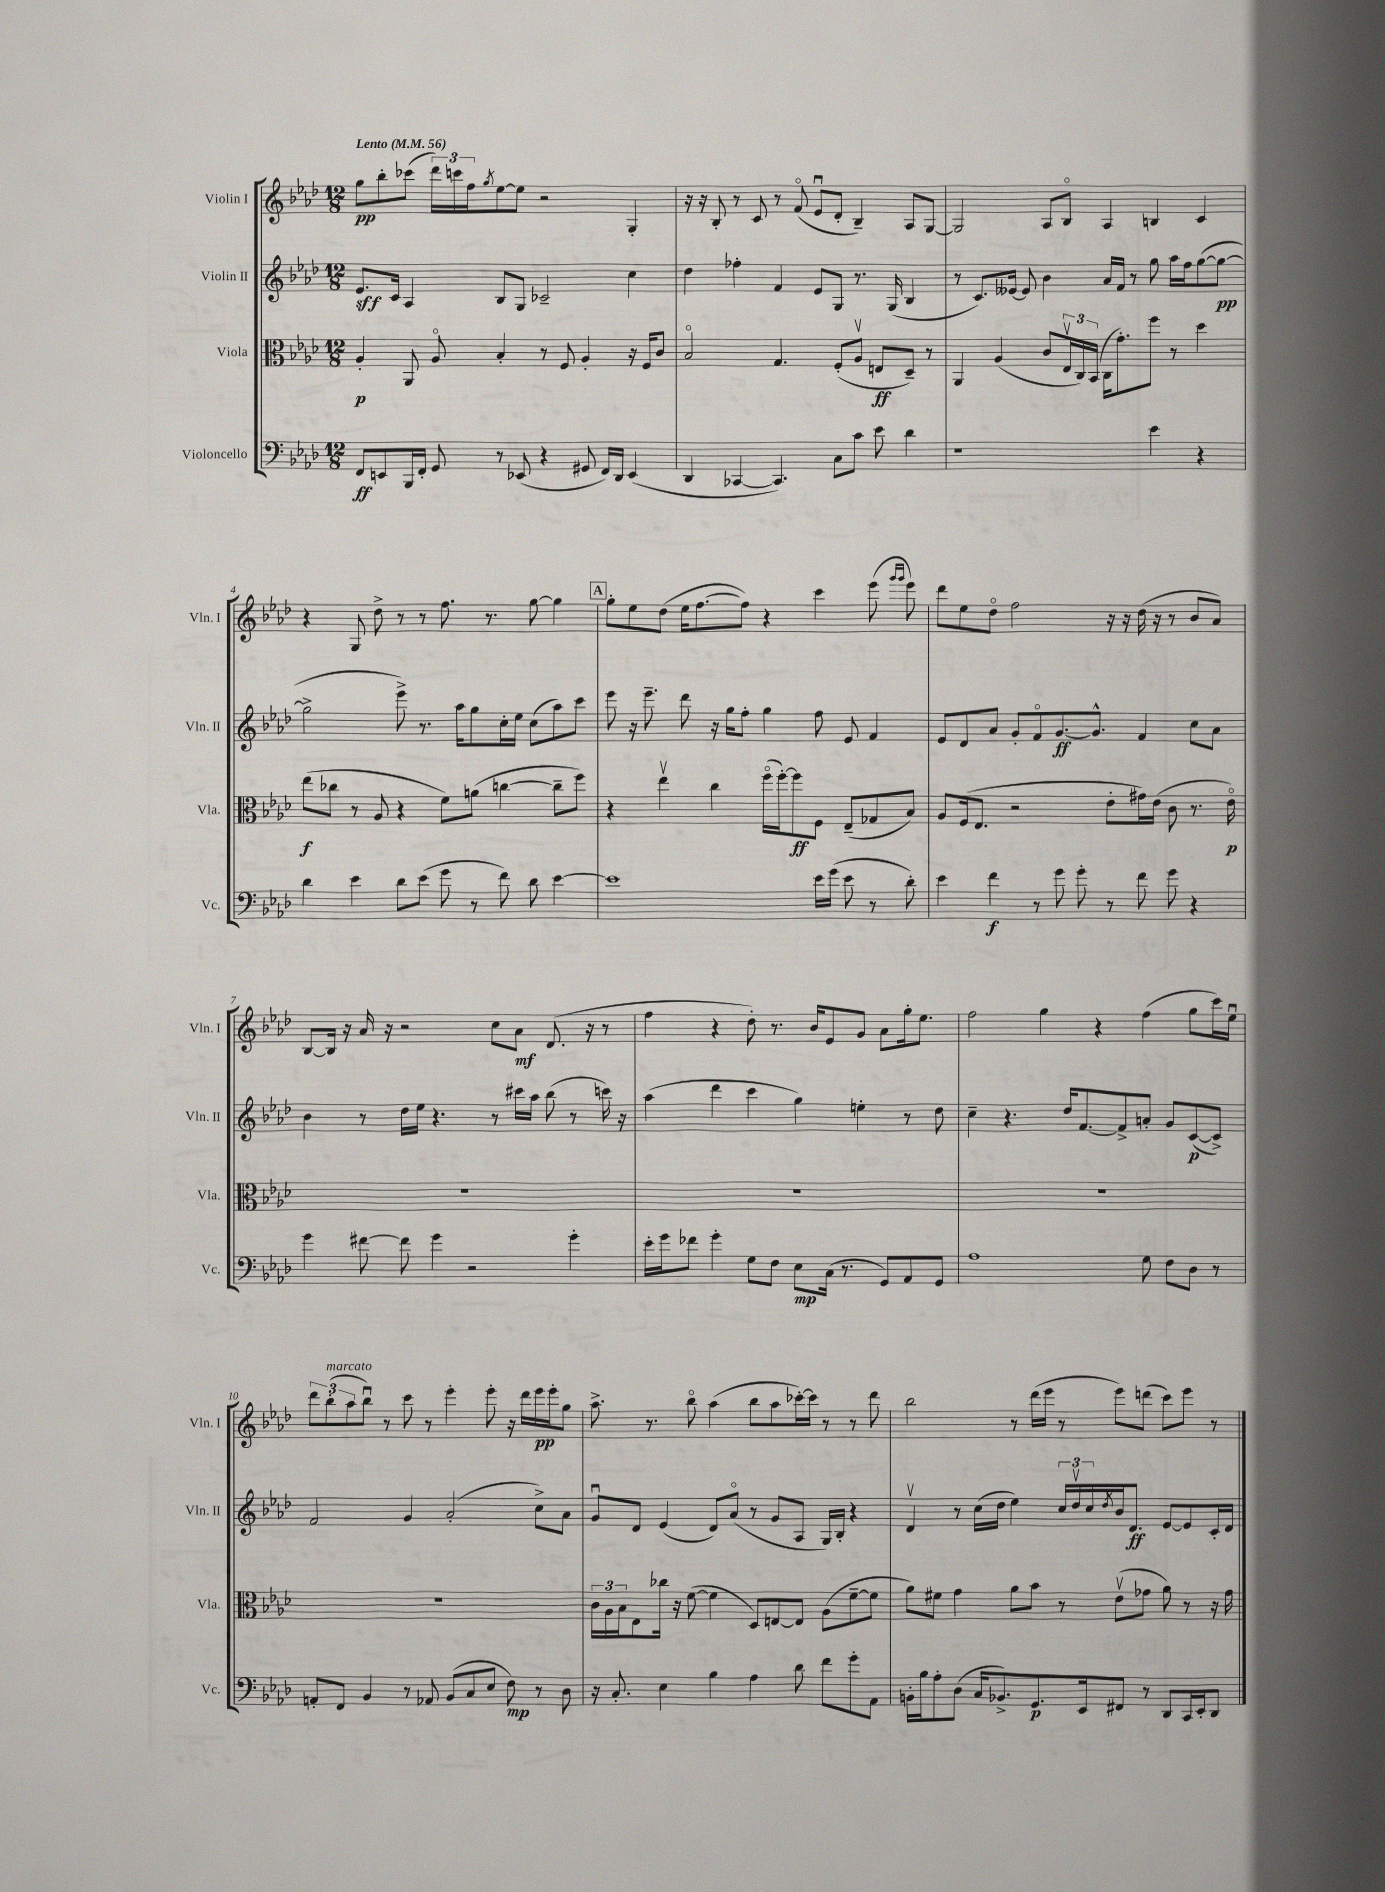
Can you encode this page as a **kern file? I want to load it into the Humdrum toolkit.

**kern	**dynam	**kern	**dynam	**kern	**dynam	**kern	**dynam
*part4	*part4	*part3	*part3	*part2	*part2	*part1	*part1
*staff4	*staff4	*staff3	*staff3	*staff2	*staff2	*staff1	*staff1
*I"Violoncello	*	*I"Viola	*	*I"Violin II	*	*I"Violin I	*
*I'Vc.	*	*I'Vla.	*	*I'Vln. II	*	*I'Vln. I	*
*clefF4	*	*clefC3	*	*clefG2	*	*clefG2	*
*k[b-e-a-d-]	*	*k[b-e-a-d-]	*	*k[b-e-a-d-]	*	*k[b-e-a-d-]	*
*M12/8	*	*M12/8	*	*M12/8	*	*M12/8	*
*MM56	*	*MM56	*	*MM56	*	*MM56	*
=1	=1	=1	=1	=1	=1	=1	=1
!	!	!	!	!	!	!LO:TX:a:B:t=Lento	!
8FF/L	ff	4A-'/	p	8.e-/L	sff	8gg\L	pp
8EEn/	.	.	.	.	.	8bb-'\	.
.	.	.	.	16c/Jk	.	.	.
16BBB-/L	.	8AA-/	.	4A-/	.	(8ccc-X\J	.
16FF'/JJ	.	.	.	.	.	.	.
8GG/	.	8A-/	.	.	.	24ddd-\LL)	.
.	.	.	.	.	.	24cccn\	.
.	.	.	.	.	.	24ff\J	.
.	.	.	.	.	.	8qgg/	.
8r	.	4B-'/	.	8B-/L	.	[8ee-\	.
(8EE-X/	.	.	.	8G/J	.	8ee-\J]	.
4r	.	8r	.	2c-X~/	.	2r	.
.	.	8F/	.	.	.	.	.
8GG#X/	.	4A-'/	.	.	.	.	.
16FF/LL)	.	.	.	.	.	.	.
16DD-/JJ	.	.	.	.	.	.	.
(4EE-/	.	16r	.	4cc\	.	4G'/	.
.	.	16F/KL	.	.	.	.	.
.	.	8c/J	.	.	.	.	.
=2	=2	=2	=2	=2	=2	=2	=2
4DD-/	.	2B-/	.	4dd-\	.	16r	.
.	.	.	.	.	.	16r	.
.	.	.	.	.	.	8B-'/	.
[4CC-X/	.	.	.	4ff-X'\	.	8r	.
.	.	.	.	.	.	8c/	.
4.CC-/])	.	4.G/	.	4f/	.	8r	.
.	.	.	.	.	.	(8f/	.
.	.	.	.	8e-/L	.	8e-u/L	.
8C\L	.	(8F'/L	.	8G/J	.	8d-'/J	.
8c\J	.	8A-v/J	.	8.r	.	4B-~/)	.
8e-\	.	8En/L	ff	.	.	.	.
.	.	.	.	(16G/	.	.	.
4d-\	.	8D-~/J)	.	4B-/	.	8A-/L	.
.	.	8r	.	.	.	[8G/J	.
=3	=3	=3	=3	=3	=3	=3	=3
1r	.	4AA-/	.	8r	.	2G/]	.
.	.	.	.	8.c/L)	.	.	.
.	.	(4A-/	.	.	.	.	.
.	.	.	.	[16e--X/Jk	.	.	.
.	.	.	.	8e--/]	.	.	.
.	.	8c/L	.	4b-\	.	8A-/L	.
.	.	24E-v/L	.	.	.	8B-/J	.
.	.	24C/)	.	.	.	.	.
.	.	(24BB-/JJ	.	.	.	.	.
.	.	16C\KL	.	16a-/LL	.	4A-/	.
.	.	8.g'\)	.	16f/JJ	.	.	.
.	.	.	.	8r	.	.	.
4e-\	.	8ff\J	.	8gg\	.	4Bn/	.
.	.	8r	.	16aa-\LL	.	.	.
.	.	.	.	16ff\J	.	.	.
4r	.	4dd-\	.	([8gg\	.	4c/	.
.	.	.	.	8gg\J_	pp	.	.
!!LO:LB:g=z
=4	=4	=4	=4	=4	=4	=4	=4
4d-\	.	(8ee-\L	f	2gg^\]	.	4r	.
.	.	8cc-X\J	.	.	.	.	.
4e-\	.	8r	.	.	.	8G/	.
.	.	8A-/	.	.	.	8dd-^\	.
8d-\L	.	4r	.	8eee-^\)	.	8r	.
(8e-\J	.	.	.	8.r	.	8r	.
8g\	.	8f\L)	.	.	.	8.ff\	.
.	.	.	.	16aa-\KL	.	.	.
8r	.	(8an\J	.	8gg\	.	.	.
.	.	.	.	.	.	8.r	.
8f\)	.	[4ccn\	.	16cc'\L	.	.	.
.	.	.	.	16ee-\JJ	.	.	.
8d-\	.	.	.	(8cc\L	.	[8gg\	.
[4e-\	.	8cc~\L]	.	8aa-\)	.	4gg\]	.
.	.	8ff\J)	.	8ccc\J	.	.	.
!!LO:REH:place=s1:t=A
=5	=5	=5	=5	=5	=5	=5	=5
1e-]	.	4r	.	8eee-\	.	8gg'\L	.
.	.	.	.	16r	.	8ee-\	.
.	.	.	.	8.eee-~\	.	.	.
.	.	4ee-v\	.	.	.	(8dd-\J	.
.	.	.	.	8ddd-\	.	16ee-\KL	.
.	.	.	.	.	.	[8.ff\	.
.	.	4cc\	.	16r	.	.	.
.	.	.	.	16gg\KL	.	.	.
.	.	.	.	8ff'\J	.	8ff\J])	.
.	.	(16ff\LL	.	4gg\	.	4r	.
.	.	[16ff'\J)	.	.	.	.	.
.	.	8ff\]	ff	.	.	.	.
16e-\LL	.	8F\J	.	8ff\	.	4ccc\	.
(16g\JJ	.	.	.	.	.	.	.
8e-\	.	(8E-~/L	.	8e-/	.	.	.
8r	.	8G-X/	.	4f/	.	(8eee-\	.
.	.	.	.	.	.	16qqggg/LL	.
.	.	.	.	.	.	16qqggg/JJ	.
8d-'\)	.	8B-/J)	.	.	.	8eee-\)	.
=6	=6	=6	=6	=6	=6	=6	=6
4e-\	.	8A-/L	.	8e-/L	.	8ddd-\L	.
.	.	(16F/k	.	8d-/	.	8ee-\	.
.	.	8.E-/J	.	.	.	.	.
4f\	f	.	.	8a-/J	.	8dd-\J	.
.	.	2r	.	8g'/L	.	2ff\	.
8r	.	.	.	8f/	.	.	.
8g\	.	.	.	[8.g/	ff	.	.
8g'\	.	.	.	.	.	.	.
.	.	.	.	8.g^^/J]	.	.	.
8r	.	8e-'\L	.	.	.	16r	.
.	.	.	.	.	.	16r	.
8f\	.	16g#X\L)	.	4f/	.	(16dd-\	.
.	.	(16e-\JJ	.	.	.	16r	.
8g\	.	8c\	.	.	.	8r	.
4r	.	8.r	.	8cc\L	.	8b-/L	.
.	.	.	.	8a-\J	.	8a-/J)	.
.	.	16e-\)	p	.	.	.	.
!!LO:LB:g=z
=7	=7	=7	=7	=7	=7	=7	=7
4g\	.	1.r	.	4b-\	.	[8B-/L	.
.	.	.	.	.	.	16B-/Jk]	.
.	.	.	.	.	.	16r	.
[8f#X\	.	.	.	8r	.	16a-/	.
.	.	.	.	.	.	16r	.
8f#\]	.	.	.	16dd-\LL	.	2r	.
.	.	.	.	16ee-\JJ	.	.	.
4g\	.	.	.	4.r	.	.	.
2r	.	.	.	.	.	.	.
.	.	.	.	8r	.	8cc\L	.
.	.	.	.	16ccc#X\LL	.	8a-\J	mf
.	.	.	.	16aa-\JJ	.	.	.
.	.	.	.	(8bb-\	.	(8.d-/	.
4g'\	.	.	.	8r	.	.	.
.	.	.	.	.	.	16r	.
.	.	.	.	16cccn\)	.	8r	.
.	.	.	.	16r	.	.	.
=8	=8	=8	=8	=8	=8	=8	=8
16e-'\LL	.	1.r	.	(4aa-\	.	4ff\	.
16g\J	.	.	.	.	.	.	.
8f-X\J	.	.	.	.	.	.	.
4g'\	.	.	.	4ddd-\	.	4r	.
8G\L	.	.	.	4ccc\	.	8dd-'\)	.
8F\J	.	.	.	.	.	8.r	.
8E-\L	mp	.	.	4gg\)	.	.	.
.	.	.	.	.	.	16b-/KL	.
(16C\Jk	.	.	.	.	.	8e-/	.
8.r	.	.	.	.	.	.	.
.	.	.	.	4een'\	.	8g/J	.
8GG/L)	.	.	.	.	.	8a-\L	.
8AA-/	.	.	.	8r	.	16gg'\k	.
.	.	.	.	.	.	8.ee-\J	.
8GG/J	.	.	.	8dd-\	.	.	.
=9	=9	=9	=9	=9	=9	=9	=9
1A-	.	1.r	.	4cc~\	.	2ff\	.
.	.	.	.	4.r	.	.	.
.	.	.	.	.	.	4gg\	.
.	.	.	.	16dd-/KL	.	.	.
.	.	.	.	[8.f/	.	.	.
.	.	.	.	.	.	4r	.
.	.	.	.	8f^/]	.	.	.
8G\	.	.	.	8an'/J	.	(4ff\	.
8F\L	.	.	.	8g/L	.	.	.
8D-\J	.	.	.	([8c/	p	8gg\L	.
8r	.	.	.	8c^/J])	.	16ccc\L)	.
.	.	.	.	.	.	16ee-u\JJ	.
!!LO:LB:g=z
=10	=10	=10	=10	=10	=10	=10	=10
8AAn'/L	.	1.r	.	2f/	.	12ddd-\L	.
!	!	!	!	!	!	!LO:TX:a:i:t=marcato	!
.	.	.	.	.	.	(12bb-'\	.
8FF/J	.	.	.	.	.	.	.
.	.	.	.	.	.	12aa-\	.
4BB-/	.	.	.	.	.	8bb-u\J)	.
.	.	.	.	.	.	8r	.
8r	.	.	.	4g/	.	8ccc\	.
8AA-X/	.	.	.	.	.	8r	.
(8BB-/L	.	.	.	(2a-'/	.	4eee-'\	.
8C/	.	.	.	.	.	.	.
8E-/J	.	.	.	.	.	8eee-'\	.
8F\)	mp	.	.	.	.	16r	.
.	.	.	.	.	.	16ddd-\LL	.
8r	.	.	.	8cc^\L)	.	16eee-\	pp
.	.	.	.	.	.	16eee-'\J	.
8D-\	.	.	.	8a-\J	.	8gg\J	.
=11	=11	=11	=11	=11	=11	=11	=11
16r	.	24c\LL	.	8gu/L	.	8.aa-^\	.
.	.	24A-\	.	.	.	.	.
8.C'/	.	.	.	.	.	.	.
.	.	24B-\J	.	.	.	.	.
.	.	8E-\	.	8d-/J	.	.	.
.	.	.	.	.	.	8.r	.
4E-\	.	16cc-X\Jk	.	(4e-/	.	.	.
.	.	16r	.	.	.	.	.
.	.	([8f\	.	.	.	8bb-\	.
4B-\	.	4f\]	.	8d-/L)	.	(4aa-\	.
.	.	.	.	(8a-/J	.	.	.
4A-\	.	8D-/L)	.	8r	.	8bb-\L	.
.	.	[8En/	.	8g/L	.	8aa-\	.
8d-\	.	8E/J]	.	8A-/J	.	[16ccc-X'\L)	.
.	.	.	.	.	.	16ccc-\JJ]	.
8f\L	.	(8A-\L	.	16G/LL)	.	8r	.
.	.	.	.	16B-'/JJ	.	.	.
8g'\	.	[8f~\	.	4r	.	8r	.
8AA-\J	.	8f\J]	.	.	.	8ddd-\	.
=12	=12	=12	=12	=12	=12	=12	=12
16BBn'\LL	.	8a-\L)	.	4d-v/	.	2bb-\	.
16B-\J	.	.	.	.	.	.	.
8A-'\	.	8f#X\J	.	.	.	.	.
(8D-\J	.	4g\	.	8r	.	.	.
16C/KL	.	.	.	(16cc\LL	.	.	.
8.BB-X^/)	.	.	.	16dd-\JJ	.	.	.
.	.	8a-\L	.	4ee-\)	.	8r	.
8.GG/	p	8b-\J	.	.	.	(16ddd-\LL	.
.	.	.	.	.	.	16eee-\JJ	.
.	.	8r	.	24cc/LL	.	8r	.
.	.	.	.	24dd-v/	.	.	.
16EE-/k	.	.	.	.	.	.	.
.	.	.	.	24cc/	.	.	.
.	.	.	.	8qdd-/	.	.	.
8FF#X/J	.	(8e-v\L	.	16b-/J	.	8eee-\L)	.
.	.	.	.	8.d-/J	ff	.	.
8r	.	8g-X\J	.	.	.	(8dddn\J	.
8DD-/L	.	8a-\)	.	[8e-/L	.	8ccc\L)	.
16CC/L	.	8r	.	8e-/]	.	8eee-\J	.
16EE-'/J	.	.	.	.	.	.	.
8DD-/J	.	16r	.	16c'/L	.	8r	.
.	.	16g-\	.	16d-/JJ	.	.	.
==	==	==	==	==	==	==	==
*-	*-	*-	*-	*-	*-	*-	*-
